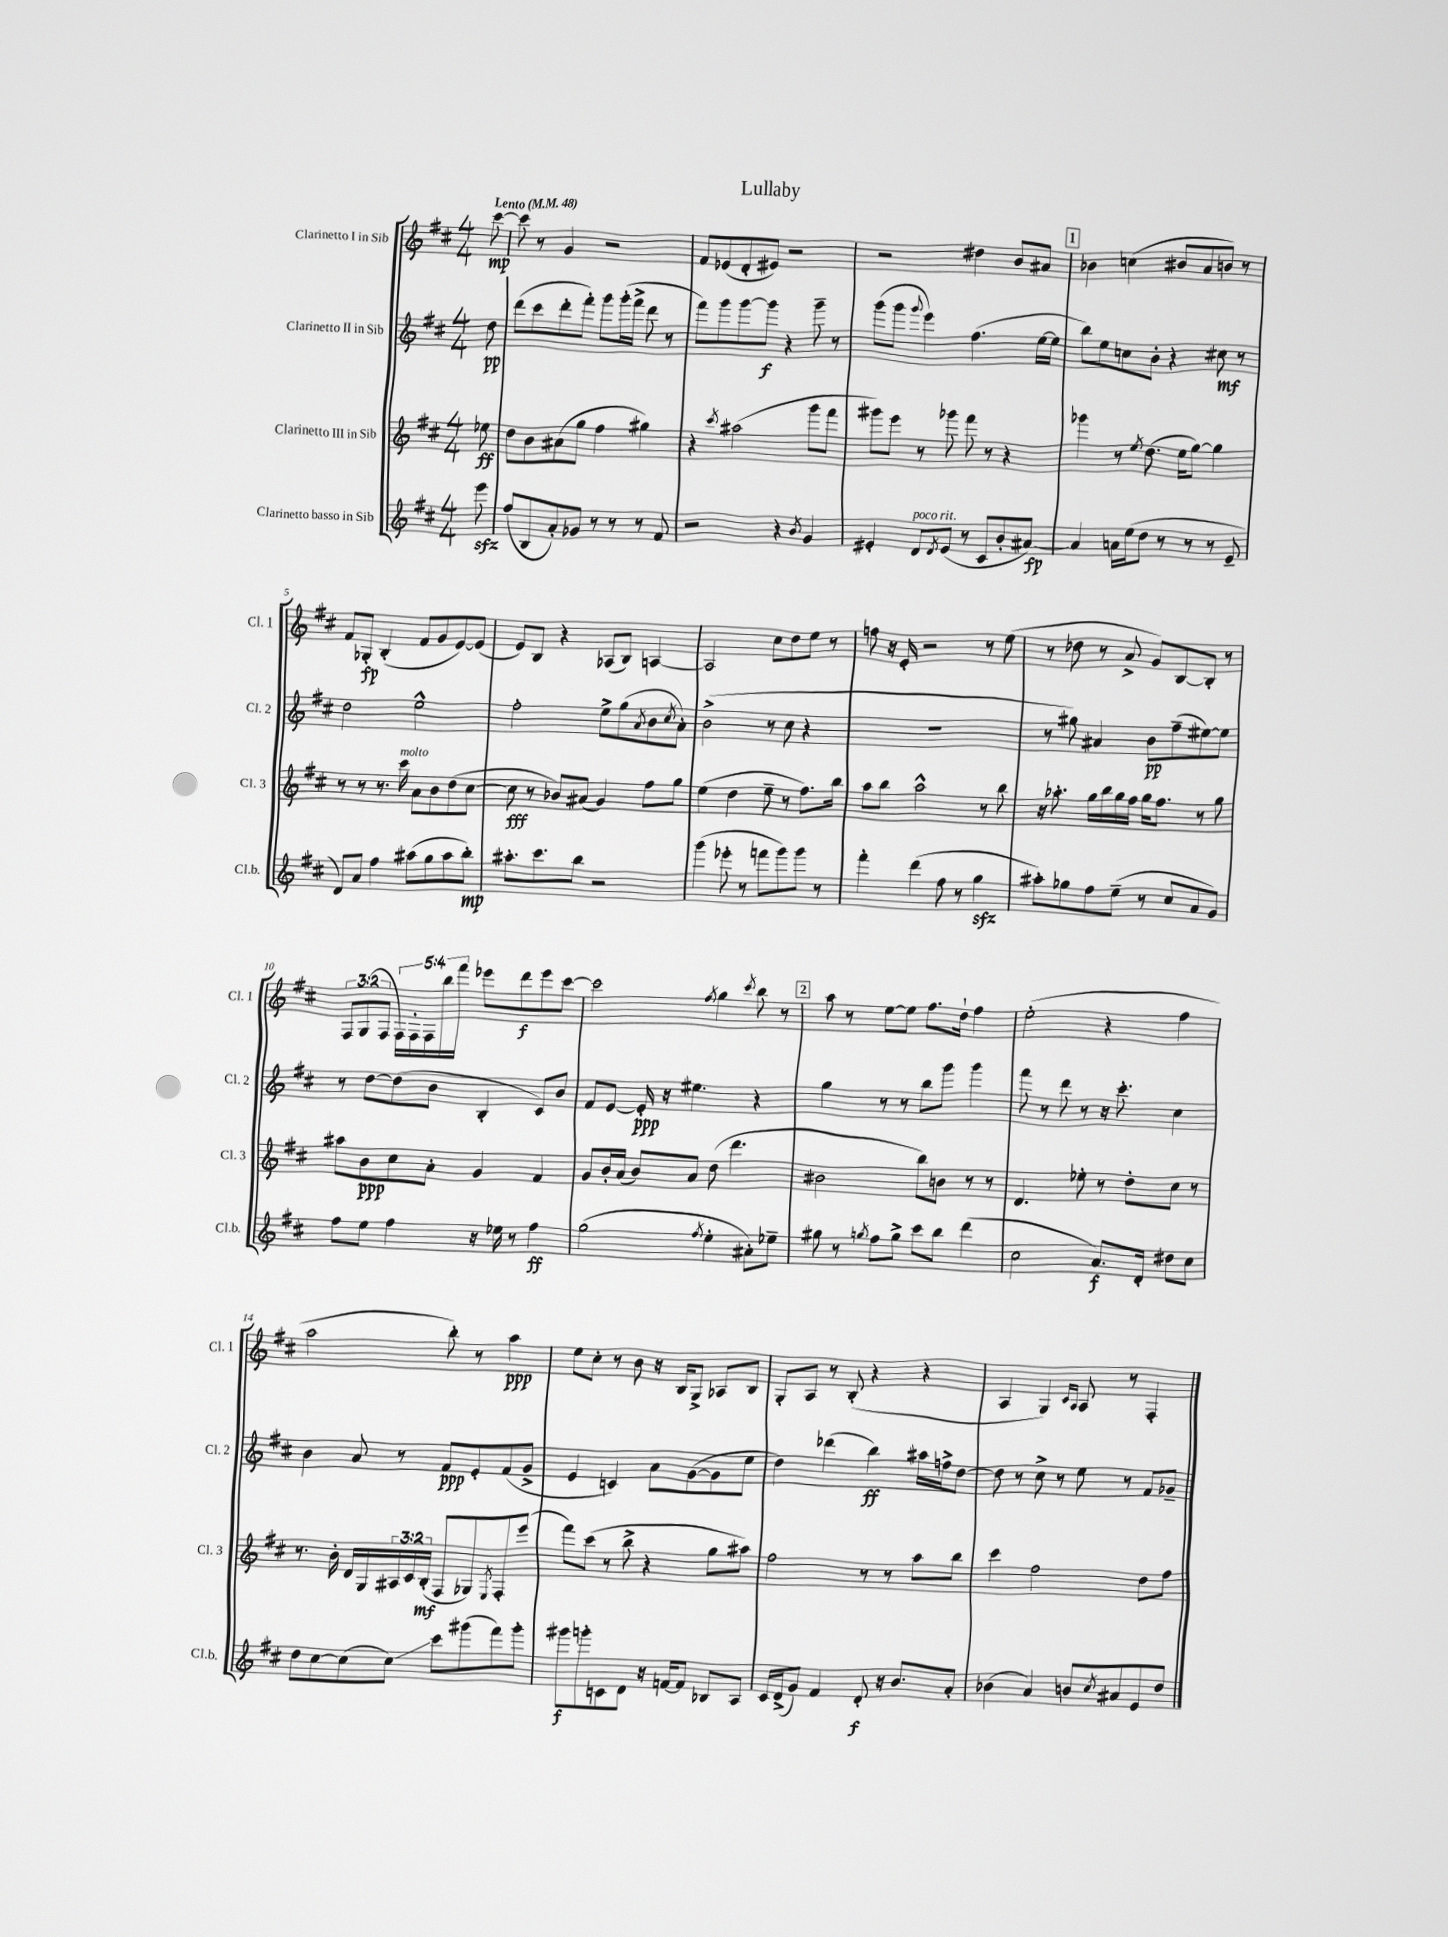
\header { title = "Lullaby" }
<<
\new StaffGroup <<
\new Staff = "s0" \with { instrumentName = "Clarinetto I in Sib" shortInstrumentName = "Cl. 1" } {
    \clef treble \key d \major \numericTimeSignature \time 4/4 \override Staff.TupletNumber.text = #tuplet-number::calc-fraction-text \partial 8 \tempo "Lento" 4 = 48
    cis'''8~\mp |
    cis'''8 r8 g'4 r2 |
    fis'8 ees'8( d'8-. eis'8) r2 |
    r2 dis''4 b'8 ais'8 |
    \mark \markup { \box "1" } bes'4 c''4( bis'8 a'8 b'8) r8 |
    fis'8 ges8-.\fp b4-.( fis'8 g'8 e'8~) e'8( |
    e'8) b8 r4 aes8( b8) a4~ |
    a2 cis''8 d''8 e''8 r8 |
    f''8 r16 e'16-. r2 r8 e''8( |
    r8 des''8 r8 a'8-> g'8) b8~ b8-. r8 |
    \tuplet 3/2 { fis8 g8( fis8 } \tuplet 5/4 { fis16) fis16-. fis16 b''16 fis'''16 } ees'''8 d'''8\f ees'''8 cis'''8~ |
    cis'''2 \acciaccatura { fis''8 } g''4 \acciaccatura { cis'''8 } b''8 r8 |
    \mark \markup { \box "2" } a''8 r8 e''8~ e''8 fis''8. d''16-! fis''4 |
    e''2-.( r4 fis''4 |
    a''2 b''8-.) r8 a''4\ppp |
    e''8 cis''8-. r8 b'8 r16 b16 g8-> aes8 b8 |
    g8-. a8 r8 b8-.( r4 r4 |
    a4 g4) \grace { cis'16 a16 } a8 r8 fis4-. \bar "|." |
}
\new Staff = "s1" \with { instrumentName = "Clarinetto II in Sib" shortInstrumentName = "Cl. 2" } {
    \clef treble \key d \major \numericTimeSignature \time 4/4 \partial 8
    d''8\pp |
    d'''8( cis'''8 d'''8-. fis'''8-.) g'''8 g'''16-.( fis'''16-> d'''8 r8 |
    fis'''8) g'''8 g'''8~ g'''8\f r4 g'''8-- r8 |
    g'''8( g'''8 \appoggiatura { g'''8 } e'''4) fis''4.( e''16~ e''16 |
    \mark \markup { \box "1" } b''8) e''8 c''8 b'8-. r4 cis''8\mf r8 |
    d''2 e''2-^ |
    fis''2-. e''8-> g''8( \acciaccatura { a'8 } b'8 \acciaccatura { cis''8 } a'8-.) |
    b'2->( r8 cis''8 r4 |
    R1 |
    r8 gis''8) ais'4 b'8\pp fis''8--( eis''8~) eis''8 |
    r8 d''8~ d''8( b'8 b4-. cis'8) b'8 |
    fis'8 e'8~ e'16-.\ppp r16 eis''4. r4 |
    \mark \markup { \box "2" } g''4 r8 r8 b''8 g'''8 g'''4 |
    fis'''8 r8 d'''8 r8 r16 cis'''8.-. cis''4 |
    b'4 a'8 r8 fis'8\ppp e'8-. fis'8( g'8-> |
    e'4 c'4) a'8 g'8~( g'8 e''8 |
    d''4) des'''4( b''4\ff) ais''16 f''16-> d''8~ |
    d''8 r8 cis''8-> r8 e''8 r8 fis'8 ges'8-- \bar "|." |
}
\new Staff = "s2" \with { instrumentName = "Clarinetto III in Sib" shortInstrumentName = "Cl. 3" } {
    \clef treble \key d \major \numericTimeSignature \time 4/4 \override Staff.TupletNumber.text = #tuplet-number::calc-fraction-text \partial 8
    ees''8\ff |
    d''8 b'8 ais'8( g''8 fis''4 gis''4) |
    r4 \acciaccatura { cis'''8 } ais''2( g'''8 fis'''8 |
    gis'''8) e'''8 r8 ges'''8 fis'''8 r8 r4 |
    \mark \markup { \box "1" } ges'''4 r8 \acciaccatura { e''8 } d''8.( e''16 g''8~) g''4 |
    r8 r8 r8. cis'''16^\markup { \italic "molto" } a'8 b'8 d''8( cis''8~ |
    cis''8\fff r8 bes'8) ais'8( g'4) fis''8 g''8 |
    e''4( d''4 e''8-- r8 fis''8.) b''16 |
    a''8 b''8 a''2-^ r8 b''8 |
    r16 aes''8.-. g''16 b''16 g''16 fis''16 g''16 fis''8. r8 g''8 |
    ais''8 b'8\ppp cis''8 a'8-. g'4 fis'4 |
    g'8 b'16-. a'16( b'8) a'8 d''8( d'''4. |
    \mark \markup { \box "2" } bis'2 b''8) b'8 r8 r8 |
    d'4. ees''8-. r8 d''8-. cis''8 r8 |
    r8. b'16-. d'16 g16 \tuplet 3/2 { ais16 cis'16 b16-.\mf( } fis8 ges8) \acciaccatura { e8 } fis8-. e'''8( |
    fis'''8) cis'''8( r8 b''8-> r4 g''8 ais''8) |
    fis''2 r8 r8 a''8 b''8 |
    cis'''4 fis''2 d''8 fis''8 \bar "|." |
}
\new Staff = "s3" \with { instrumentName = "Clarinetto basso in Sib" shortInstrumentName = "Cl.b." } {
    \clef treble \key d \major \numericTimeSignature \time 4/4 \partial 8
    e'''8\sfz |
    fis''8( b8 a'8-.) ges'8 r8 r8 r8 fis'8 |
    r2 r4 \acciaccatura { b'8 } g'4 |
    eis'4-. d'8^\markup { \italic "poco rit." } \acciaccatura { d'8 } eis'8( r8 cis'8 b'8-. ais'8~\fp) |
    \mark \markup { \box "1" } ais'4 a'16 e''16( d''8 r8 r8 r8 e'8-- |
    d'8) a'8 fis''4 ais''8( g''8 ais''8 b''8-.\mp) |
    ais''8.-. cis'''8. b''8 r2 |
    g'''4( ees'''8-. r8 f'''8 g'''8) g'''8 r8 |
    fis'''4-. d'''4( fis''8 r8 g''4\sfz |
    ais''8-.) ges''8 fis''8 e''8--( r8 cis''8 a'8 g'8) |
    fis''8 e''8 fis''4 r16 ees''16 r8 fis''4\ff |
    g''2( \acciaccatura { fis''8 } e''4-. ais'8-.) ees''8-- |
    \mark \markup { \box "2" } gis''8 r8 \acciaccatura { g''8 } fis''8 g''8-> cis'''8 b''8 d'''4( |
    cis''2 a'8.\f) d'16-. dis''8 cis''8 |
    d''8 cis''8~ cis''8( cis''8\glissando) cis'''8 gis'''8( fis'''8) gis'''8-. |
    gis'''8\f g'''8-. c'8 d'8 r16 f'16~ f'8 bes8 a8 |
    cis'16 d'16->( g'8) fis'4 d'8-.\f r16 b'8. a'8-. |
    bes'4( a'4) b'8 \acciaccatura { cis''8 } ais'8 e'8 d''8 \bar "|." |
}
>>
>>
